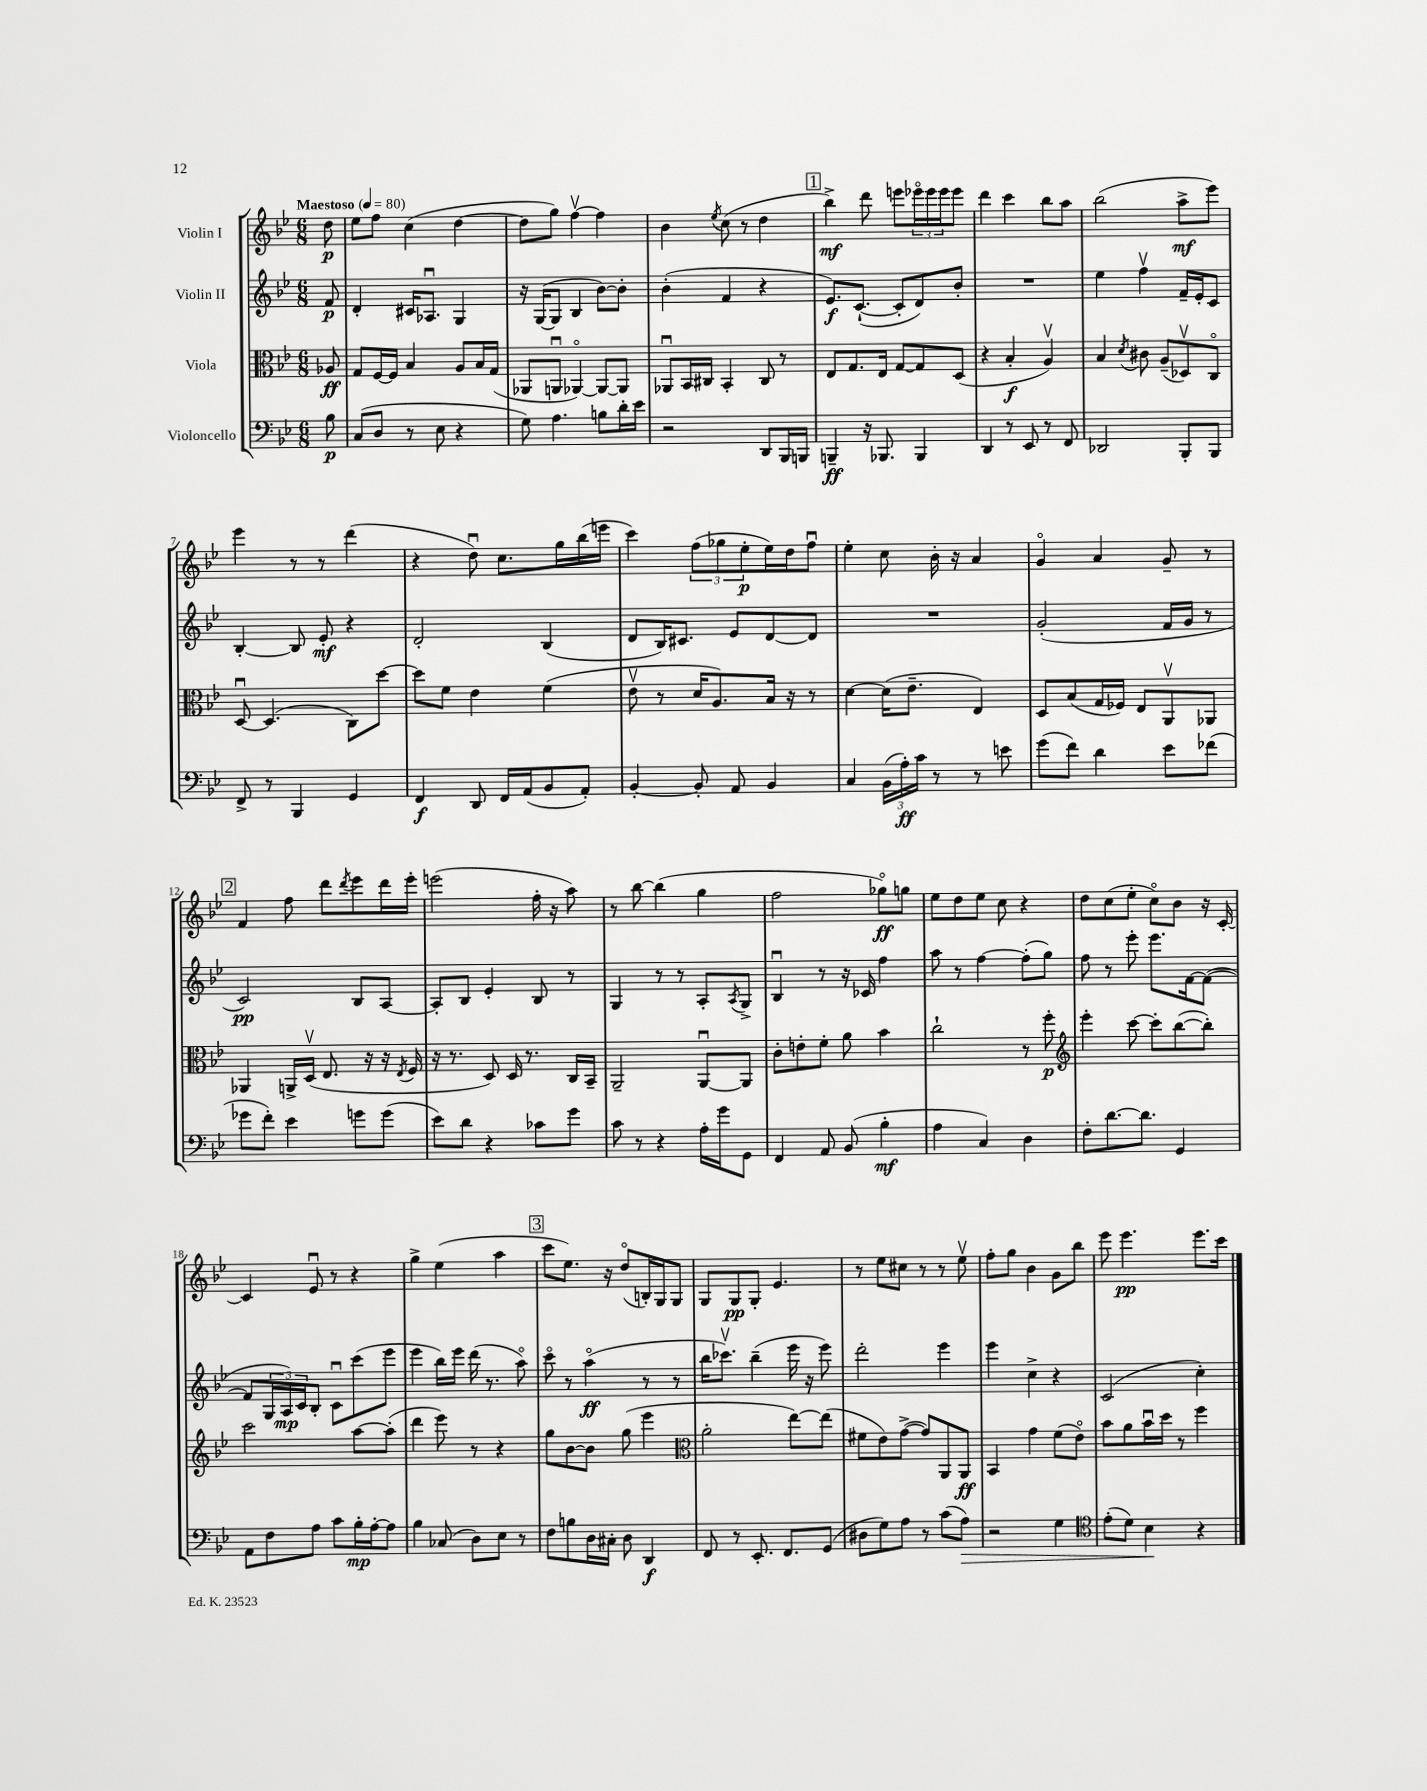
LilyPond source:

<<
\new StaffGroup <<
\new Staff = "s0" \with { instrumentName = "Violin I" } {
    \clef treble \key bes \major \numericTimeSignature \time 6/8 \partial 8 \tempo "Maestoso" 4 = 80
    d''8\p |
    ees''8 f''8 c''4( d''4~ |
    d''8 g''8) f''4~\upbow f''4 |
    bes'4 \acciaccatura { ees''8 } c''8( r8 d''4 |
    \mark \markup { \box "1" } bes''4->\mf) d'''8 e'''8 \tuplet 3/2 { ees'''16\flageolet ees'''16 ees'''16 } ees'''8 |
    d'''4 c'''4 bes''8 a''8 |
    bes''2( a''8->\mf ees'''8) |
    ees'''4 r8 r8 d'''4( |
    r4 d''8\downbow) c''8. g''16 bes''16( e'''16 |
    c'''4) \tuplet 3/2 { f''8( ges''8 ees''8-.\p } ees''16) d''16 f''8\downbow |
    ees''4-. c''8 bes'16-. r16 a'4 |
    g'4\flageolet a'4 g'8-- r8 |
    \mark \markup { \box "2" } f'4 f''8 d'''8 \acciaccatura { d'''8 } ees'''8 d'''16 ees'''16-. |
    e'''2( f''16-. r16 a''8) |
    r8 bes''8~ bes''4( g''4 |
    f''2 ges''8\flageolet\ff) g''8 |
    ees''8 d''8 ees''8 c''8 r4 |
    d''8 c''8( ees''8-. c''8\flageolet) bes'8 r16 c'16~-. |
    c'4 ees'8\downbow r8 r4 |
    g''4-> ees''4( a''4 |
    \mark \markup { \box "3" } c'''8 ees''8.) r16 d''8\flageolet( b16-.) g16 g8 |
    g8 g8\pp g8-. ees'4. |
    r8 ees''8 cis''8 r8 r8 ees''8\upbow |
    f''8-. g''8 bes'4 g'8 bes''8 |
    ees'''8 ees'''4.\pp ees'''8. c'''16 \bar "|." |
}
\new Staff = "s1" \with { instrumentName = "Violin II" } {
    \clef treble \key bes \major \numericTimeSignature \time 6/8 \partial 8
    f'8\p |
    d'4-. cis'16 aes8.\downbow g4 |
    r16 g16~( g8 bes4 bes'8~) bes'8-. |
    bes'4-.( f'4 r4 |
    \mark \markup { \box "1" } ees'8.\f) c'8.~-!( c'8-. d'8) bes'8-. |
    R2. |
    ees''4 f''4\upbow f'16-- ees'16-. c'8 |
    bes4~-. bes8 ees'8-.\mf r4 |
    d'2-. bes4( |
    d'8 bes16) cis'8. ees'8 d'8~ d'8 |
    R2. |
    g'2-.( f'16 g'16 r8 |
    \mark \markup { \box "2" } c'2\pp) bes8 a8~ |
    a8-. bes8 ees'4-. bes8 r8 |
    g4 r8 r8 a8-. \acciaccatura { a8 } g8-> |
    bes4\downbow r8 r16 ces'16 f''4 |
    a''8 r8 f''4~ f''8-.( g''8) |
    f''8 r8 ees'''8-. ees'''8. f'16~ f'8~( |
    f'8 \tuplet 3/2 { g16 a16\mp) c'16 } bes8-. c'8\downbow c'''8( ees'''8 |
    ees'''4 bes''16) ees'''16 d'''16( r8. a''8\flageolet) |
    \mark \markup { \box "3" } c'''8\flageolet r8 a''4\flageolet\ff( r8 r8 |
    bes''16 ces'''8.\upbow) bes''4--( ees'''16 r16 ees'''8) |
    d'''2-. ees'''4 |
    ees'''4 c''4-> r4 |
    c'2( c''4-.) \bar "|." |
}
\new Staff = "s2" \with { instrumentName = "Viola" } {
    \clef alto \key bes \major \numericTimeSignature \time 6/8 \partial 8
    aes8\ff |
    g8 f16~ f16 bes4 a8 bes16 g16( |
    aes,8 a,8\downbow aes,4~\flageolet) aes,8~ aes,8 |
    aes,8\downbow bes,16 cis16 bes,4-. cis8 r8 |
    \mark \markup { \box "1" } ees8 g8. ees16 g8~ g8 d8( |
    r4 bes4-.\f a4\upbow) |
    bes4 \acciaccatura { d'8 } cis'8 a8--( des8\upbow) c8\flageolet |
    d8~\downbow d4.( c8) d''8~ |
    d''8 f'8 ees'4 f'4( |
    ees'8\upbow r8 d'16 a8.) bes16 r16 r8 |
    d'4~ d'16( ees'8.-- ees4) |
    d8 bes8( g16 fes16) ees8 a,8\upbow aes,8 |
    \mark \markup { \box "2" } aes,4 a,16-> d16\upbow( ees8. r16 r16 \acciaccatura { ees8 } f16 |
    r16 r8. d8) d16 r8. c16 bes,16-- |
    a,2-- a,8~\downbow a,8 |
    c'8-. e'8-. f'8-. a'8 bes'4 |
    c''2-! r8 f''8-.\p |
    \clef treble ees'''4-. c'''8~ c'''8-. bes''8~( bes''8-.) |
    c'''2 a''8~ a''8-.( |
    d'''4 ees'''8) r8 r4 |
    \mark \markup { \box "3" } g''8 bes'8~ bes'8 g''8( ees'''4 |
    \clef alto a'2-. ees''8~) ees''8( |
    fis'8 ees'8) g'8~->( g'8) a,8 a,8\ff |
    bes,4 g'4 f'8( ees'8\flageolet) |
    bes'8 a'8 bes'16\downbow d''16 r8 f''4 \bar "|." |
}
\new Staff = "s3" \with { instrumentName = "Violoncello" } {
    \clef bass \key bes \major \numericTimeSignature \time 6/8 \partial 8
    bes8\p |
    c8( d8 r8 ees8 r4 |
    g8) a4. b8 d'16-. ees'16 |
    r2 d,8 bes,,16 b,,16 |
    \mark \markup { \box "1" } b,,4--\ff r16 bes,,8. bes,,4 |
    d,4 r8 ees,8 r8 f,8 |
    des,2 bes,,8-. bes,,8 |
    f,8-> r8 bes,,4 g,4 |
    f,4\f d,8 f,16 a,16( bes,8 a,8-.) |
    bes,4~-. bes,8-. a,8 bes,4 |
    c4 \tuplet 3/2 { bes,16( a16-.\ff) c'16 } r8 r8 e'8 |
    g'8( f'8) d'4 ees'8 fes'8( |
    \mark \markup { \box "2" } ges'8 f'8-.) ees'4 g'8 g'8( |
    ees'8) d'8 r4 ces'8 g'8 |
    c'8 r8 r4 a16-. g'16 g,8 |
    f,4 a,8 bes,8( bes4-.\mf |
    a4 c4) d4 |
    f8-. d'8.~ d'8. g,4 |
    a,8 f8 a8 c'8 bes16-.\mp a16~-. a8 |
    bes4 ces8( d8) ees8 r8 |
    \mark \markup { \box "3" } f8 b8 d16 cis16-. d8 d,4\f |
    f,8 r8 ees,8.-. f,8. g,8( |
    dis8 g8) a8 r8 c'8( a8\>) |
    r2 g4 |
    \clef tenor ees'8-.( d'8) bes4\! r4 \bar "|." |
}
>>
>>
